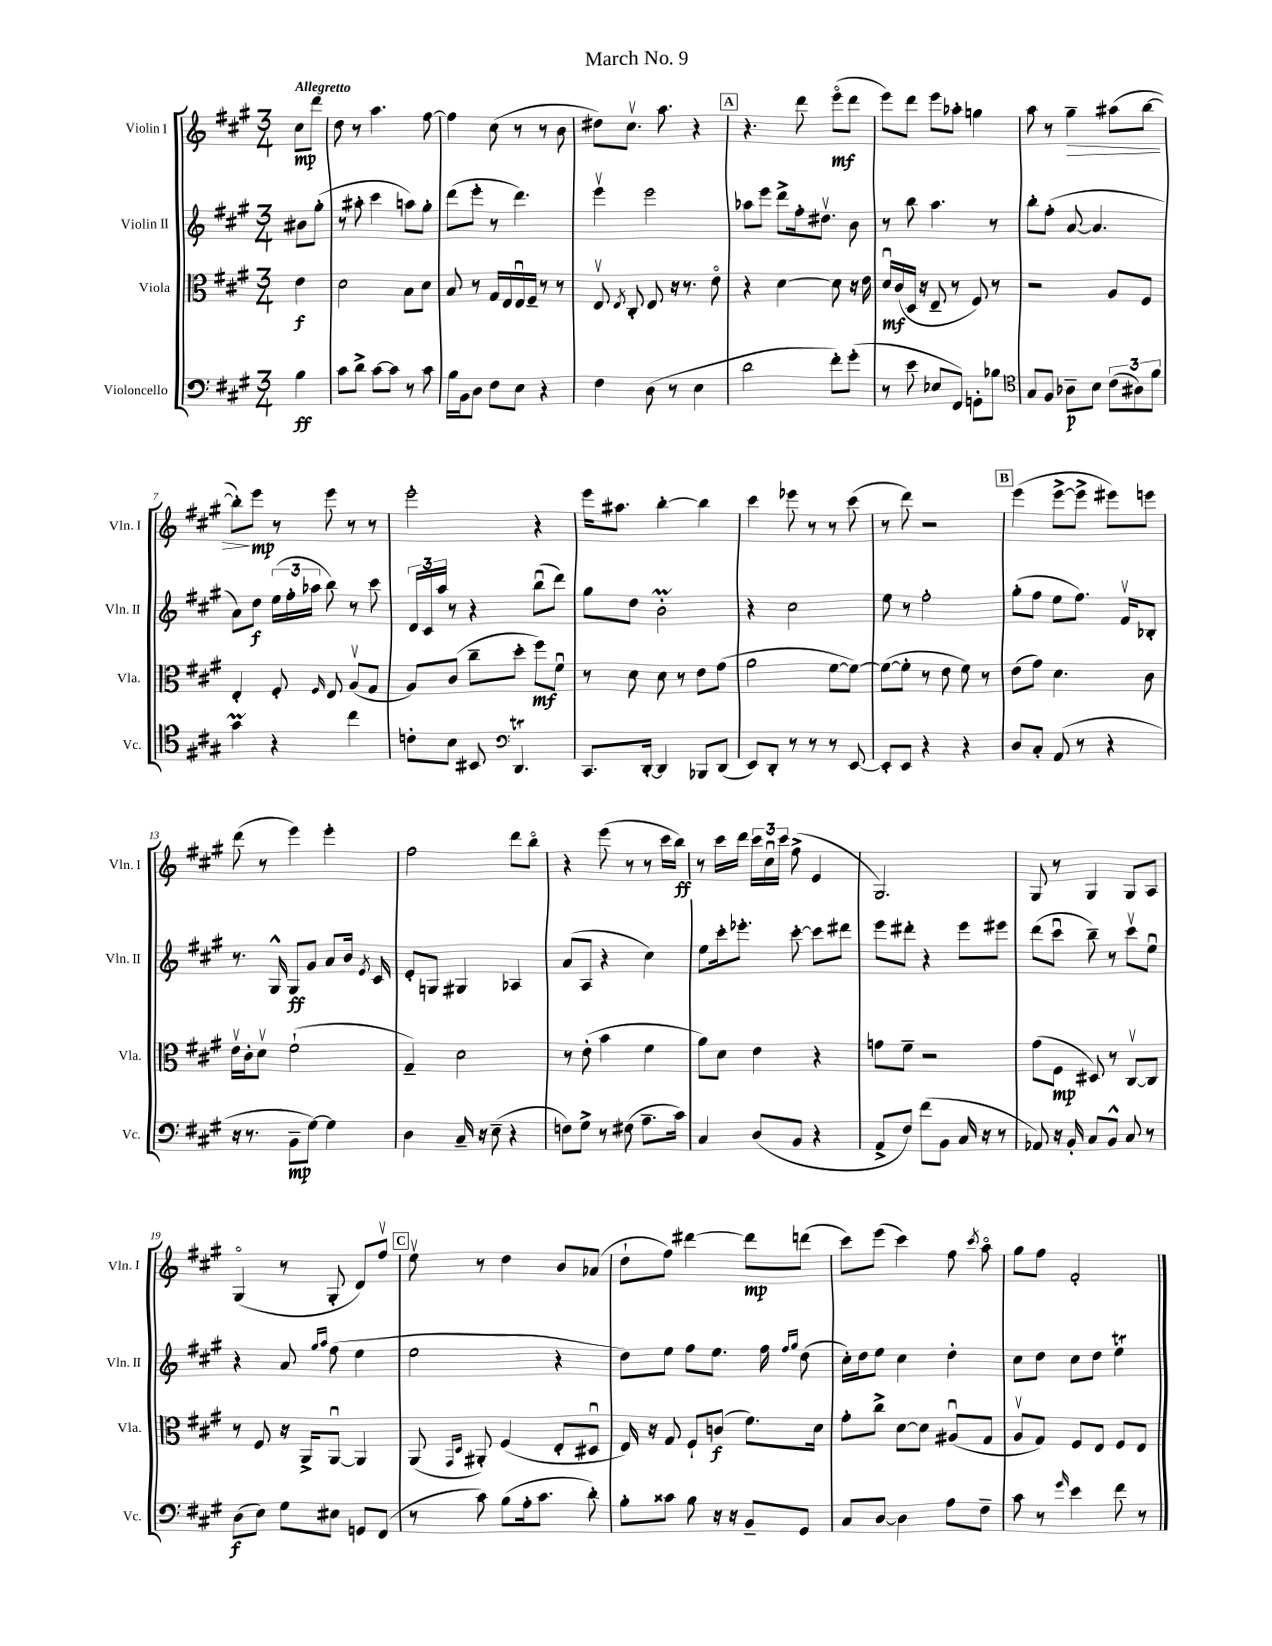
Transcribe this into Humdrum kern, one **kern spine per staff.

**kern	**kern	**kern	**kern
*staff4	*staff3	*staff2	*staff1
*clefF4	*clefC3	*clefG2	*clefG2
*k[f#c#g#]	*k[f#c#g#]	*k[f#c#g#]	*k[f#c#g#]
*M3/4	*M3/4	*M3/4	*M3/4
4B	4e	8b#	8cc#
.	.	(8gg#'	8ddd
=	=	=	=
8c#	2d	8r	8dd
8d^	.	8aa#'	8r
[8c#	.	4ccc#	4.aa
8c#]	.	.	.
8r	8B	8aa)	.
8c#	8d	8gg#'	[8ff#
=	=	=	=
16B	8B	(8ddd	4ff#]
16BB	.	.	.
8D	8r	8eee'	.
8F#	16G#	8r	(8cc#
.	16E	.	.
8E	16Eu	4.ddd)	8r
.	16F#~	.	.
4r	8r	.	8r
.	8r	.	8b
=	=	=	=
4F#	8Ev	4eeev	8dd#)
.	8qE	.	.
.	8C#'	.	8.cc#v
(8D	8E	2eee	.
.	.	.	8.aa
8r	16r	.	.
.	8.r	.	.
4E	.	.	4r
.	8eo	.	.
=	=	=	=
2d	4r	8aa-	4.r
.	.	8eee	.
.	[4d	8ddd^	.
.	.	16ff#'	8ddd
.	.	8.dd#v	.
8f#')	8d]	.	(8eeeo
(8g#'	16r	8b	8ddd
.	16e	.	.
=	=	=	=
8r	16du	8r	8eee)
.	(16c#	.	.
8e	16D	8bb	8ddd
.	16r	.	.
8E-	8E~	4.aa	8eee
8FF#)	8r	.	8aa-'
8GG'	8F#)	.	4gg
8B-	8r	8r	.
=	=	=	=
*clefC4	*	*	*
8G#	2r	8bb'	8aa
8F#	.	(8ff#'	8r
8A-~	.	[8a	4gg#~
8B	.	4.a]	.
(12c#	8A	.	(8aa#
12A#)	.	.	.
.	8F#	.	[8bb
12f#	.	.	.
=	=	=	=
4g#	4E'	8a)	8bb'])
.	.	8dd	8eee
4r	8F#'	(24ee	8r
.	.	24ff#'	.
.	.	24aa-	.
.	16qqF#	.	.
.	8E	8bb)	8eee
4cc#	(8Av	8r	8r
.	8G#	8ccc#	8r
=	=	=	=
8c'	8A)	24d	2eee'
.	.	24c#	.
.	.	24aa	.
8B	(8c#	8r	.
8BB#	8cc#~	4r	.
*clefF4	*	*	*
4.DD	8dd'	.	.
.	8ff#)	(8bbu	4r
.	8f#u	8ddd)	.
=	=	=	=
8.CC#	8r	8gg#	16eee
.	.	.	8.aa#
.	8d	8dd	.
[16DD'	.	.	.
4DD]	8d	2b'	[4bb'
.	8r	.	.
8BBB-	8e	.	4bb]
(8DD	(8g#	.	.
=	=	=	=
8EE)	2a	4r	4ccc#
8DD'	.	.	.
8r	.	2cc#	8eee-
8r	.	.	8r
8r	[8f#	.	8r
[8EE	8f#_)	.	(8ccc#
=	=	=	=
8EE']	(8f#_	8ee	8r
8EE	8f#']	8r	8ddd)
4r	8r	2ff#'	2r
.	8e	.	.
4r	8f#)	.	.
.	8r	.	.
=	=	=	=
8D	(8e	(8gg#'	(4eee
8C#'	8g#)	8ff#	.
(8AA	4.d	8ee	[8eee^
8r	.	8.ff#)	8eee^]
4r	.	.	8eee#)
.	.	16f#v	.
.	8c#	8B-'	8eee
=	=	=	=
16r	16ev	8.r	(8ddd
8.r	16c#'	.	.
.	8dv	.	8r
.	.	16G#^^	.
8BB~	(2f#`	8G#	4eee)
[8G#)	.	8g#	.
4G#]	.	8a	4eee'
.	.	16b	.
.	.	8qe	.
.	.	16c#	.
=	=	=	=
4D	4G#~)	8e'	2ff#
.	.	8G	.
16C#~	2d	4G#	.
16r	.	.	.
(8E~	.	.	.
4r	.	4A-	8ddd
.	.	.	8bbo
=	=	=	=
8F)	8r	(8a	4r
8G#^	(8e'	8A	.
8r	4b	4r	(8eee
(8F#	.	.	8r
8.A~	4f#	4cc#)	8r
.	.	.	16ccc#
16c#)	.	.	16bb)
=	=	=	=
4C#	8a)	8ee	8r
.	8d	16ccc#'	16ccc#
.	.	8.eee-'	16ddd
(8D	4e	.	24ccc#
.	.	.	24cc#u
.	.	.	24ccc#
8BB	.	[8ccc#'	(8ff#^
4r	4r	8ccc#]	4e
.	.	8ddd#	.
=	=	=	=
8AA^	8g	8eee	2.G#)
8F#)	8f#~	8ddd#'	.
(8f#	2r	4r	.
8BB	.	.	.
16C#	.	8eee	.
16r	.	.	.
8r	.	8eee#	.
=	=	=	=
8AA-)	(8g#	(8ddd	8G#
16r	8F#	8ccc#u	8r
16BB'	.	.	.
8C#	8D#)	8bb~)	4G#
8BB^^	8r	8r	.
8C#	[8C#v	8ccc#v	8G#
8r	8C#]	8eeu	8A
=	=	=	=
(8D	8r	4r	(4G#o
8E)	8F#	.	.
8G#	16r	8a	8r
.	16AA^	.	.
.	.	16qqgg#	.
.	.	16qqaa	.
8E#	[8AAu	(8ff#	8G#'
8GG	4AA]	4ee	8d)
(8FF#	.	.	8ff#v
=	=	=	=
8r	(8AA	2ee	8eev
.	16qqGG#	.	.
.	16qqD	.	.
8c#)	8AA#')	.	8r
(8B	(4F#	.	4dd
16A'	.	.	.
8.c#	.	.	.
.	8E'	4r	8b
8d')	8D#u	.	(8a-
=	=	=	=
8B'	16E)	8dd)	8dd`
.	16r	.	.
8c##	8G#	8ee	8ff#)
8B	8F#`	8ff#	[4ddd#
16r	(8c	8.ee	.
16r	.	.	.
8BB~	8.f#)	.	8ddd#]
.	.	16ff#	.
.	.	16qqff#	.
.	.	16qqgg#	.
8GG#	.	(8dd	(8ddd
.	16d	.	.
=	=	=	=
8C#	8g#'	16cc#')	8ccc#)
.	.	16dd	.
[8D	8cc#^	8ee	(8eee
4D]	[8d	4cc#	4ccc#)
.	8d]	.	.
8A	(8A#u	4dd'	8ff#
.	.	.	8qccc#
8F#~	8G#	.	8aao
=	=	=	=
8c#	8Av	8cc#	8gg#
8r	8G#)	8dd	8ff#
16qqg#	.	.	.
4e	8F#	8cc#	2f#'
.	8E	8dd	.
8f#	8F#	4ee	.
8r	8E	.	.
==	==	==	==
*-	*-	*-	*-
